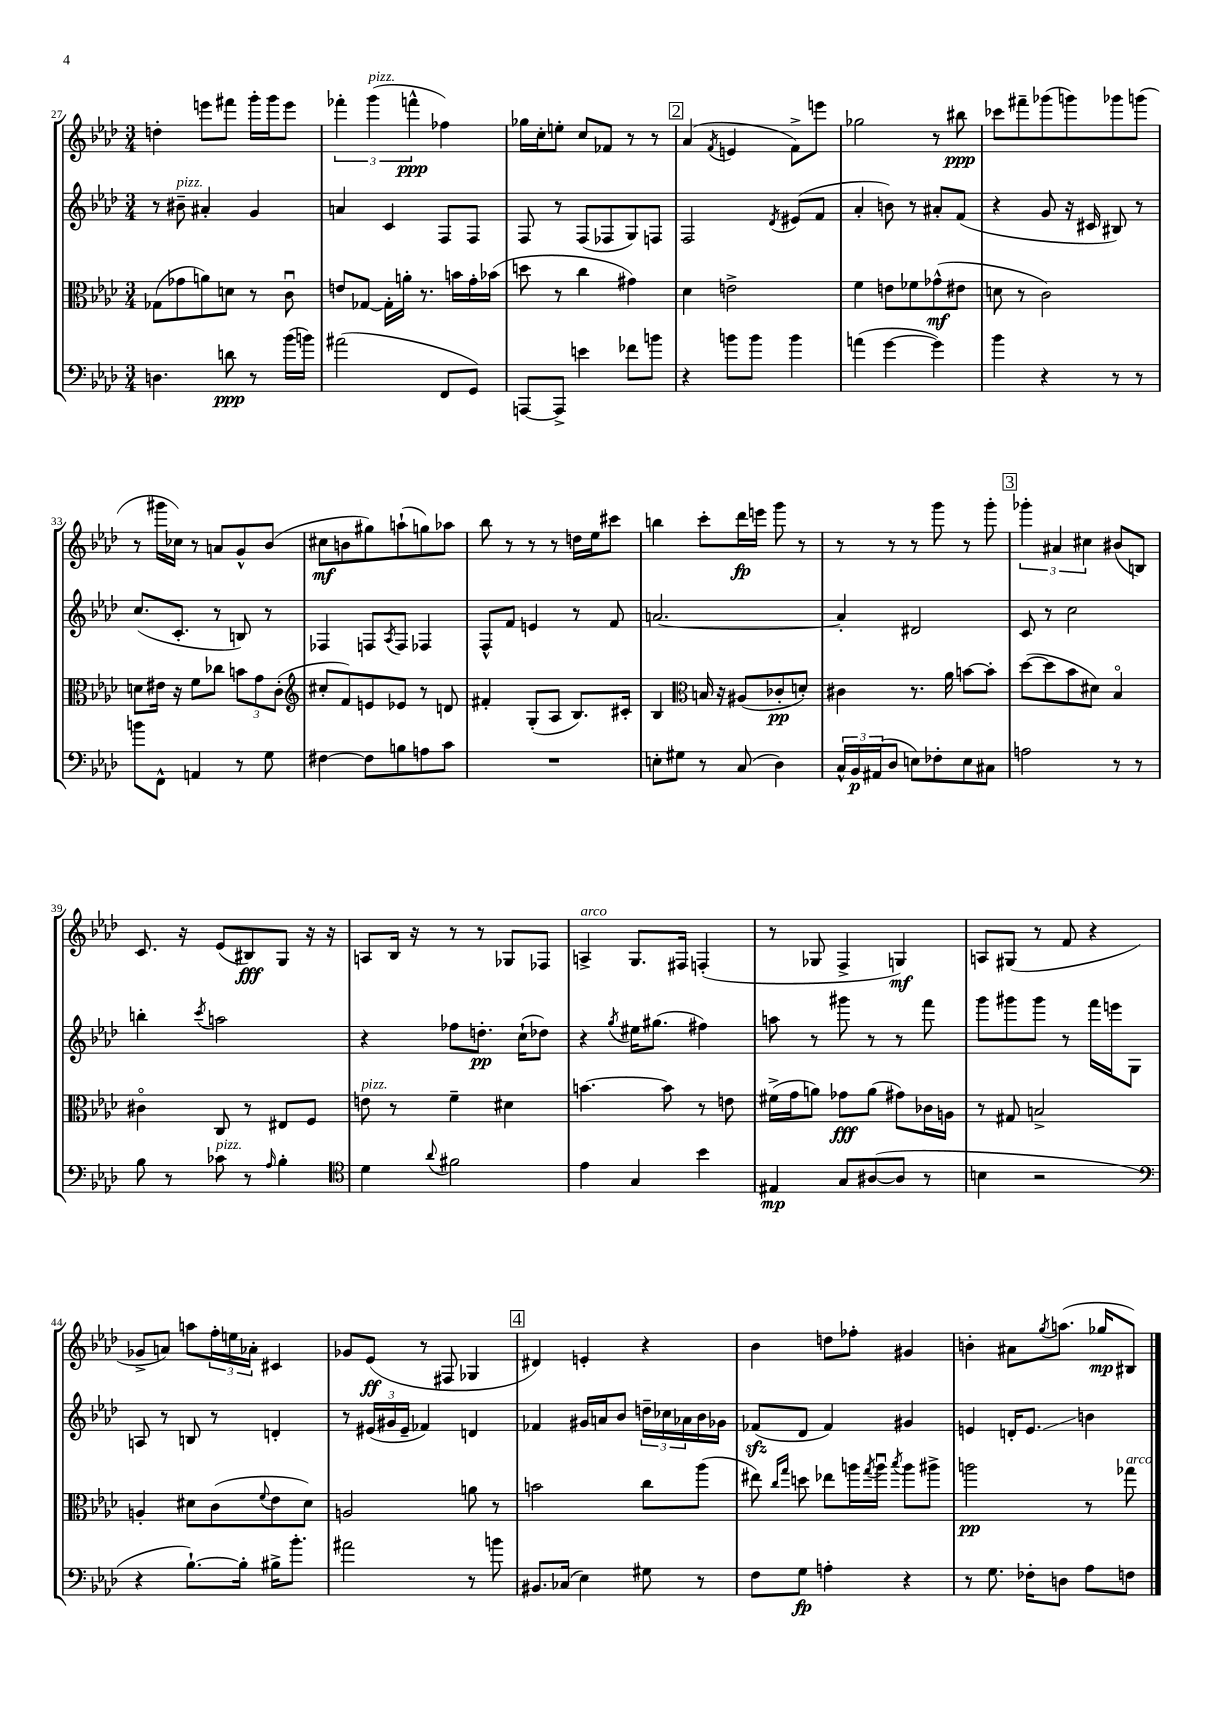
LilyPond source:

<<
\new StaffGroup <<
\new Staff = "s0" {
    \clef treble \key aes \major \numericTimeSignature \time 3/4
    d''4-. e'''8 fis'''8 g'''16-. g'''16 e'''8 |
    \tuplet 3/2 { fes'''4-. g'''4^\markup { \italic "pizz." }( f'''4-^\ppp } fes''4) |
    ges''16 c''16-. e''8-. c''8 fes'8 r8 r8 |
    \mark \markup { \box "2" } aes'4( \acciaccatura { f'8 } e'4 f'8->) e'''8 |
    ges''2 r8 bis''8\ppp |
    ces'''8 fis'''8-- ges'''8( g'''8) ges'''8 g'''8( |
    r8 gis'''16 ces''16) r8 a'8 g'8-^ bes'8( |
    cis''8\mf b'8 gis''8) a''8-!( g''8) aes''8 |
    bes''8 r8 r8 r8 d''16 ees''16 cis'''8 |
    b''4 c'''8-. des'''16\fp e'''16 g'''8 r8 |
    r8 r8 r8 g'''8 r8 g'''8-. |
    \mark \markup { \box "3" } \tuplet 3/2 { ges'''4-. ais'4 cis''4 } bis'8( b8) |
    c'8. r16 ees'8( bis8\fff) g8 r16 r16 |
    a8 bes16 r16 r8 r8 ges8 fes8 |
    a4->^\markup { \italic "arco" } g8. fis16 f4-.( |
    r8 ges8 f4-> g4\mf) |
    a8 gis8( r8 f'8 r4 |
    ges'8-> a'8) a''8 \tuplet 3/2 { f''16-. e''16 aes'16-. } cis'4 |
    ges'8 ees'8\ff( r8 fis8 ges4 |
    \mark \markup { \box "4" } dis'4) e'4-. r4 |
    bes'4 d''8 fes''8-. gis'4 |
    b'4-. ais'8 \acciaccatura { g''8 } a''8.( ges''16\mp bis8) \bar "|." |
}
\new Staff = "s1" {
    \clef treble \key aes \major \numericTimeSignature \time 3/4
    r8 bis'8--^\markup { \italic "pizz." } ais'4-. g'4 |
    a'4 c'4 f8 f8 |
    f8 r8 f8( fes8 g8) f8 |
    \mark \markup { \box "2" } f2 \acciaccatura { des'8 } eis'8( f'8 |
    aes'4-. b'8) r8 ais'8-. f'8( |
    r4 g'8 r16 cis'16 bis8) r8 |
    c''8.( c'8.-. r8 b8) r8 |
    fes4 f8 \acciaccatura { aes8 } f8 fes4 |
    f8-^ f'8 e'4 r8 f'8 |
    a'2.~ |
    a'4-. dis'2 |
    \mark \markup { \box "3" } c'8 r8 c''2 |
    b''4-. \acciaccatura { c'''8 } a''2 |
    r4 fes''8 d''8.-.\pp c''16-!( des''8) |
    r4 \acciaccatura { g''8 } eis''16 gis''8.( fis''4) |
    a''8 r8 gis'''8 r8 r8 f'''8 |
    g'''8 gis'''8 gis'''8 r8 f'''16 e'''16 g8 |
    a8 r8 b8 r8 d'4-. |
    r8 \tuplet 3/2 { eis'16( gis'16 eis'16-- } fes'4) d'4 |
    \mark \markup { \box "4" } fes'4 gis'16 a'16 bes'8 \tuplet 3/2 { d''16-- ces''16 aes'16 } bes'16 ges'16 |
    fes'8\sfz( des'8 fes'4) gis'4 |
    e'4 d'16-. e'8.\glissando b'4 \bar "|." |
}
\new Staff = "s2" {
    \clef alto \key aes \major \numericTimeSignature \time 3/4
    ges8( ges'8 a'8) d'8 r8 c'8\downbow |
    e'8 ges8~ ges16-. a'16-. r8. b'16 g'16-. bes'16( |
    d''8 r8 c''4 gis'4) |
    \mark \markup { \box "2" } des'4 e'2-> |
    f'4 e'8 fes'8 ges'8-^\mf( eis'8 |
    d'8 r8 c'2) |
    d'8 eis'16 r16 f'8 ces''8 \tuplet 3/2 { b'8 g'8 c'8-.( } |
    \clef treble cis''8-. f'8) e'8 ees'8 r8 d'8 |
    fis'4-. g8-.( aes8 bes8.) cis'16-. |
    bes4 \clef alto b16 r16 ais8( ces'8-.\pp d'8-.) |
    cis'4 r8. aes'16 b'8~ b'8-. |
    \mark \markup { \box "3" } des''8~( des''8 bes'8 dis'8) bes4\flageolet |
    cis'4\flageolet c8 r8 eis8 f8 |
    e'8^\markup { \italic "pizz." } r8 f'4-- dis'4 |
    b'4.~ b'8 r8 e'8 |
    fis'16->( g'16 a'8) ges'8\fff a'8( gis'8) ces'16 a16 |
    r8 gis8 b2-> |
    a4-. dis'8 c'8( \appoggiatura { f'8 } ees'8 dis'8) |
    a2 a'8 r8 |
    \mark \markup { \box "4" } b'2 c''8 aes''8( |
    eis''8) \grace { c''16 g''16 } d''8 ees''8 a''16 \acciaccatura { g''8 } a''16\downbow \acciaccatura { bes''8 } a''8 ais''8-> |
    a''2\pp r8 ges''8^\markup { \italic "arco" } \bar "|." |
}
\new Staff = "s3" {
    \clef bass \key aes \major \numericTimeSignature \time 3/4
    d4. d'8\ppp r8 bes'16( b'16) |
    ais'2( f,8 g,8) |
    a,,8~ a,,8-> e'4 fes'8 b'8 |
    \mark \markup { \box "2" } r4 b'8 b'8 b'4 |
    a'4( g'4~ g'4) |
    bes'4 r4 r8 r8 |
    b'8 f,8-^ a,4 r8 g8 |
    fis4~ fis8 b8 a8 c'8 |
    R2. |
    e8-. gis8 r8 c8( des4) |
    \tuplet 3/2 { c16-^ bes,16\p ais,16( } des8 e8) fes8-. e8 cis8 |
    \mark \markup { \box "3" } a2 r8 r8 |
    bes8 r8 ces'8^\markup { \italic "pizz." } r8 \grace { aes16 } bes4-. |
    \clef tenor des'4 \appoggiatura { aes'8 } fis'2 |
    ees'4 g4 bes'4 |
    eis4\mp g8 ais8~( ais8 r8 |
    b4 r2 |
    \clef bass r4 bes8.~-!) bes16-. bis16-> bes'8.-. |
    ais'2 r8 b'8 |
    \mark \markup { \box "4" } bis,8. ces16( ees4) gis8 r8 |
    f8 g8\fp a4-. r4 |
    r8 g8. fes16-. d8 aes8 f8 \bar "|." |
}
>>
>>
\layout { \context { \Score currentBarNumber = #27 } }
